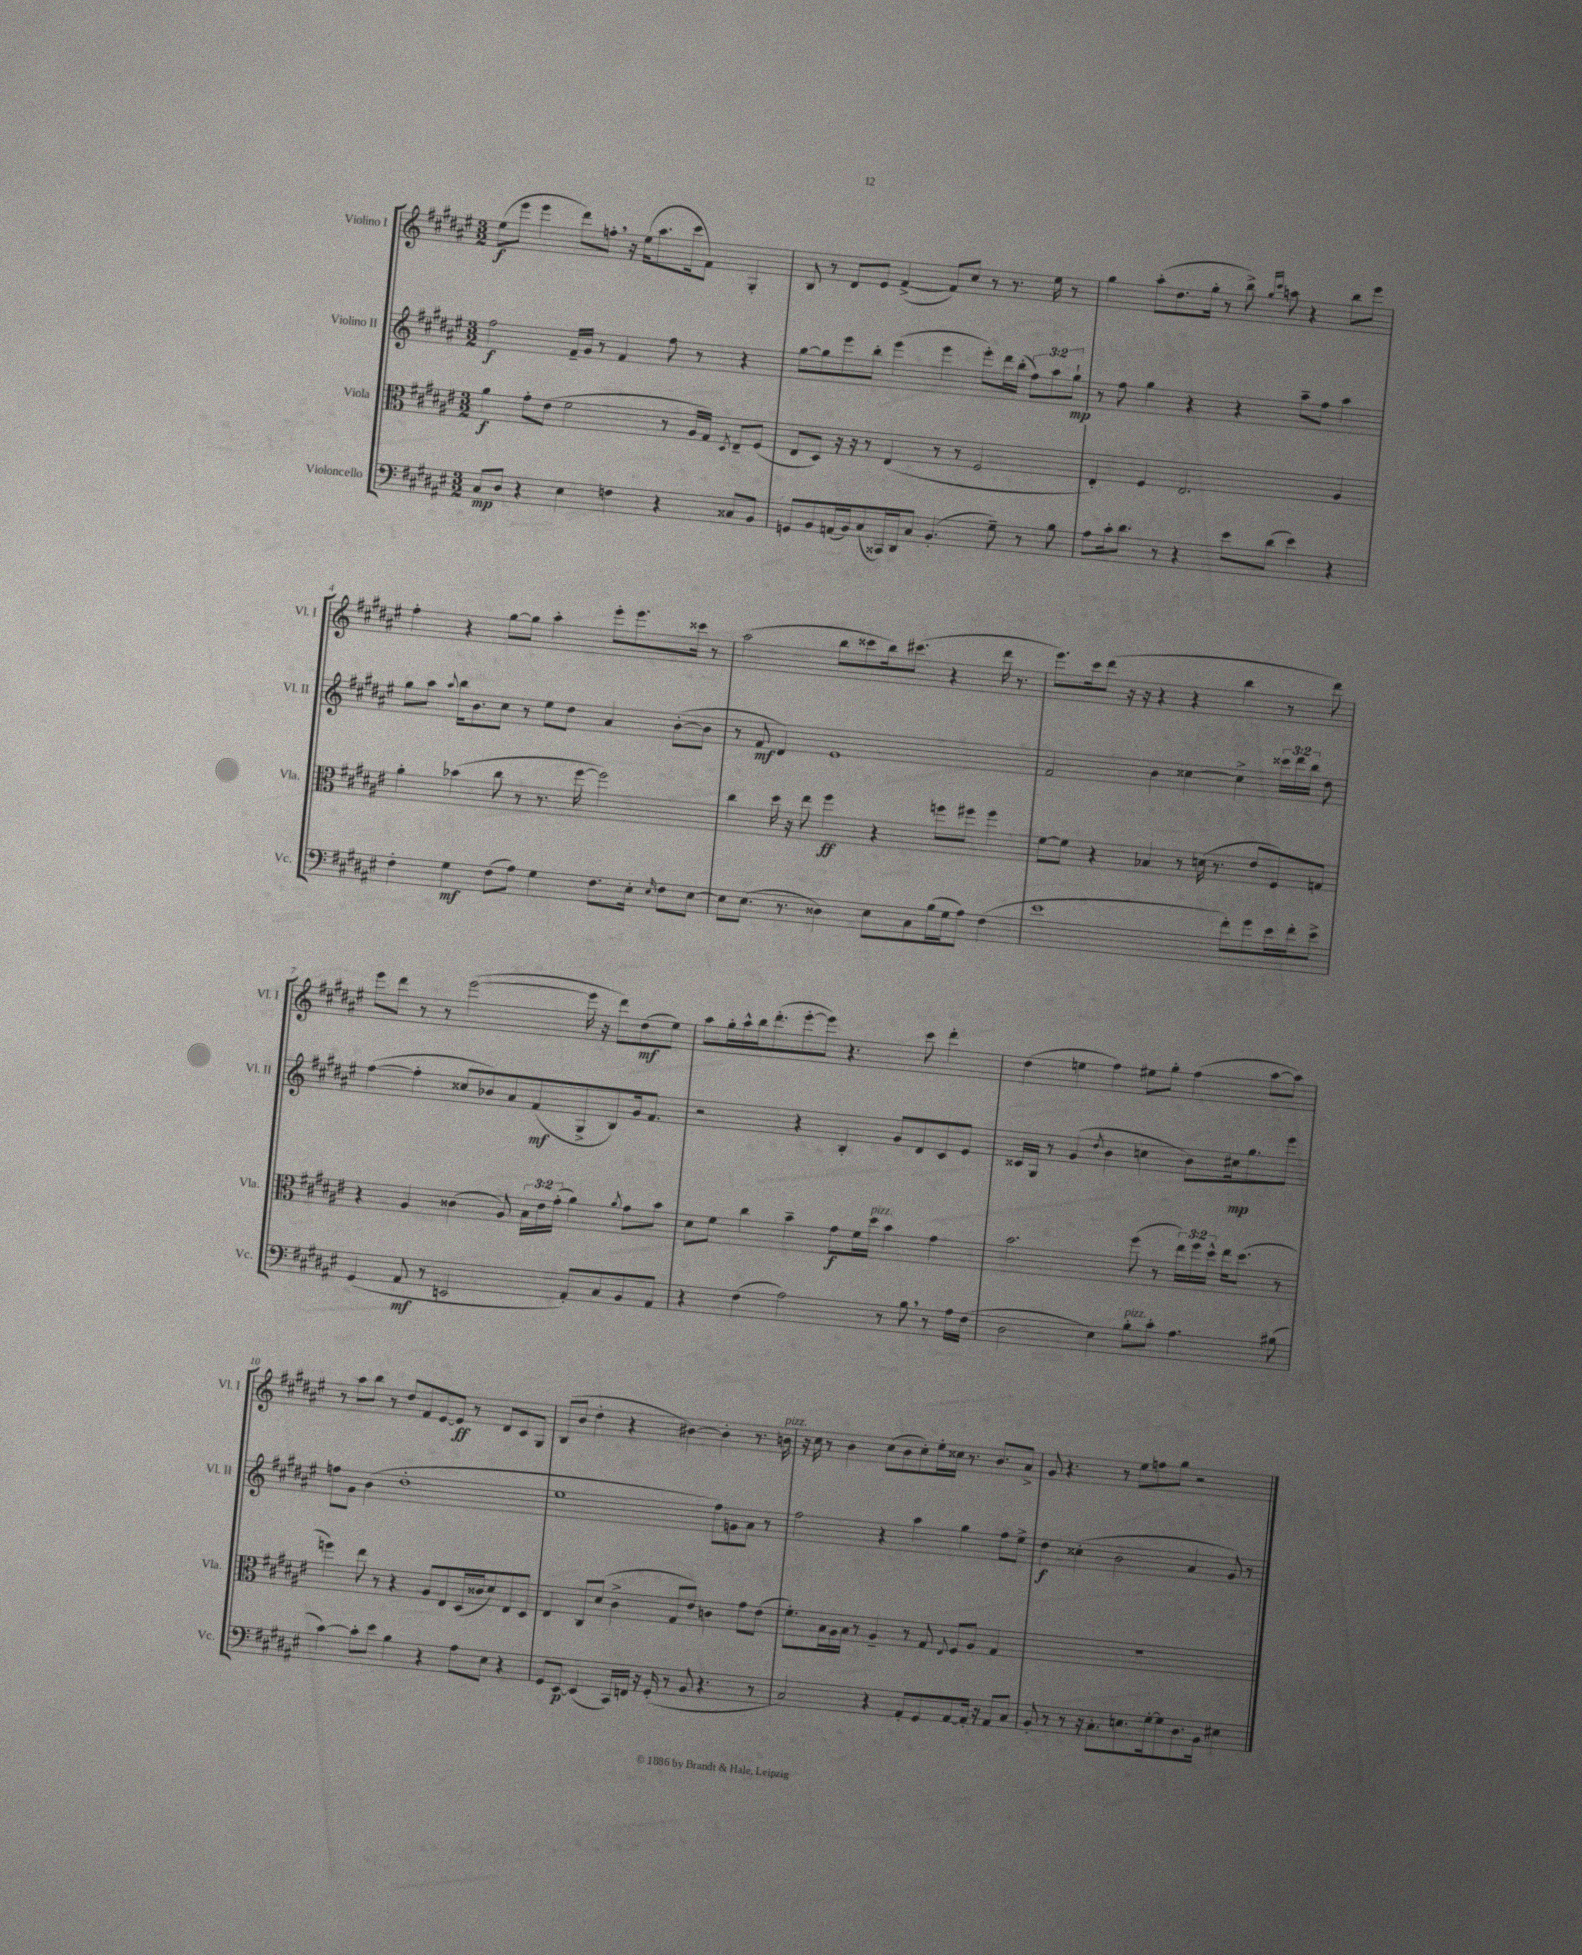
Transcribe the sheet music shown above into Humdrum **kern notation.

**kern	**kern	**kern	**kern
*staff4	*staff3	*staff2	*staff1
*clefF4	*clefC3	*clefG2	*clefG2
*k[f#c#g#d#a#e#]	*k[f#c#g#d#a#e#]	*k[f#c#g#d#a#e#]	*k[f#c#g#d#a#e#]
*M3/2	*M3/2	*M3/2	*M3/2
8C#/L	4a#\	2ff#\	(8ee#\L
8D#/J	.	.	8eee#\J
4r	8g#'\L	.	4eee#\
.	(8e#\J	.	.
4E#\	2f#\	16f#~/LL	8ddd#\L)
.	.	16g#/JJ	.
.	.	8r	8ff'\J
4F\	.	4f#/	16r
.	.	.	(16ee#\LK
.	.	.	8.aa#\
4r	8r	8ff#\	.
.	.	.	16ccc#\k
.	16A#/LL	8r	8f#\J)
.	16G#/JJ)	.	.
.	8qD#/	.	.
8C##/L	8E#~/L	4r	4G#'/
8BB/J	(8F#/J	.	.
=	=	=	=
8GG/L	8E#/L	[8gg#\L	8B/
8BB/	8D#/J)	8gg#\]	8r
(16AA/L	16r	8eee#\	8d#/L
16BB/J)	16r	.	.
(8C#/	8r	8bb'\J	8e#/J
16CC##/L)	(4E#/	(4eee#\	([4f#^/
16DD#/J	.	.	.
8C#/J	.	.	.
(4.BB'/	8r	4eee#\	8f#/]L)
.	8r	.	8cc#/J
.	2F#/	8eee#'\L)	8r
8G#~\)	.	16ddd#\L	8.r
.	.	(16bb'\JJ	.
8r	.	12ff#\L)	.
.	.	.	16ee#\
.	.	12aa#\	.
8B\	.	.	8r
.	.	12gg#`\J	.
=	=	=	=
8A#\L	4E#'/)	8r	4gg#\
16c#'\k	.	8ff#\	.
8.d#\J	.	.	.
.	4F#/	4gg#\	(8aa#'\L
8r	.	.	8.dd#\
4r	2.E#/	4r	.
.	.	.	16gg#'\Jk
.	.	.	8r
8e#\L	.	4r	8bb^\)
.	.	.	16qqgg#/LL
.	.	.	16qqccc#/JJ
(8d#\J	.	.	8aa\
4e#\)	.	8aa#~\L	4r
.	.	8ff#\J	.
4r	4A#/	4aa#\	8bb\L
.	.	.	8eee#\J
=	=	=	=
4F#'\	4a#'\	8gg#\L	4ff#'\
.	.	8aa#\J	.
.	.	8qqaa#/	.
4G#\	(4b-\	16bb\LK	4r
.	.	8.b\	.
(8F#\L	8cc#\	8cc#\J	[8gg#\L
8A#\J)	8r	8r	8gg#\]J
4G#\	8.r	8ee#\L	4aa#'\
.	.	8dd#\J	.
.	[16ff#\	.	.
8.F#\L	2ff#\])	4a#/	8eee#'\L
.	.	.	8.eee#\
16E#'\Jk	.	.	.
16qqE#/	.	.	.
8F#\L	.	([8b'\L	.
.	.	.	16ccc##\Jk
[8E#\J	.	8b\]J	8r
=	=	=	=
8E#\]L	4cc#\	8r	(2aa#\
(8.E#\J	.	8f#/	.
.	16dd#\	4d#/)	.
8.r	16r	.	.
.	8ee#\	.	.
4D##\)	4ff#\	1e#	8bb\L
.	.	.	8ccc##\
8E#\L	4r	.	16bb\k)
.	.	.	(8.ccc#\J
8C#\	.	.	.
(16B\L	8ff\L	.	4r
16G#\J	.	.	.
8A#\J)	8ff#\J	.	.
(4F#\	4ff#\	.	16ddd#\
.	.	.	8.r
=	=	=	=
1e#	[8f#\L	2f#/	8.eee#\L)
.	8f#\]J	.	.
.	.	.	16ccc#\k
.	4r	.	(8ddd#\J
.	.	.	16r
.	.	.	16r
.	4B-/	4b\	4r
.	8r	[4cc##\	4r
.	(16d\	.	.
.	8.r	.	.
8f#'\L)	.	4cc##^\]	4bb\
8g#\	8e#/L	.	.
16e#\L	8F#/)	24ccc##\LL	8r
.	.	24ddd#\	.
16f#'\J	.	.	.
.	.	24bb\JJ	.
8e#^\J	8G/J	8dd#\	8ddd#\)
=	=	=	=
(4GG#/	4r	([4ff#\	8eee#\L
.	.	.	8ddd#\J
8AA#/	4A#/	4ff#'\]	8r
8r	.	.	8r
2EE/	(4c##\	8cc##/L	([2eee#\
.	.	8b-/)	.
.	8A#/)	8a#/	.
.	24B\LL	(8f#/	.
.	24e#\	.	.
.	(24g#'\JJ	.	.
8AA#'/L)	4a#\)	8G#^/	16eee#\]
.	.	.	16r
8C#/	.	8B/)	8ddd#\L)
.	8qa#/	.	.
8BB/	8g#\L	16g#/k	(8dd#\
.	.	8.f#/J	.
8AA#/J	8b\J	.	8ee#\J)
=	=	=	=
4r	8d#\L	2r	8aa#\L
.	8f#\J	.	16gg#'\L
.	.	.	16aa#^^\
(4F#\	4cc#\	.	16bb\J
.	.	.	(8.ddd#'\
2A#\)	4b~\	4r	[8eee#'\
.	.	.	8eee#\]J)
.	8g#\L	4B'/	4.r
.	16f#\L	.	.
.	16dd#\JJ	.	.
8r	4b\	8g#/L	.
8B\	.	8d#/	8ccc#\
8r	4g#\	8c#/	4ddd#'\
16A#\LL	.	8e#/J	.
(16F#\JJ	.	.	.
=	=	=	=
2D#\	2.b\	16c##/LL	(4dd#\
.	.	16G#/JJ	.
.	.	8r	.
.	.	(4g#/	4ee\
.	.	8qdd#/	.
4E#\)	.	4b\	4ff#\)
8B'\L	(8ff#\	4cc\	8ee#\L
8c#'\J	8r	.	8gg#'\J
4.A#\	24ee#\LL)	8b\L)	(4ff#\
.	24ff#\	.	.
.	24dd#^^\JJ	.	.
.	16ee#\LK	16cc#\k	.
.	(8.dd#\J	8.gg#\	.
.	.	.	[8aa#\L
(8B#\	8r	8eee#\J	8aa#\]J)
=	=	=	=
[4c#\)	4ff\)	8ff\L	8r
.	.	8g#\J	8aa#\L
8c#'\]L	8ee#\	(4b\	8bb\J
8e#\J	8r	.	8r
4B\	4r	1dd#'	8dd#/L
.	.	.	8f#/
4r	8A#/L	.	[8e#/
.	8E#/	.	8e#/]J
8A#\L	(16D#/L	.	8r
.	16c##/J	.	.
8E#\J	8d#/)	.	8d#/L
4r	8E#/	.	8c#/
.	8D#/J	.	8G#/J
=	=	=	=
8GG#/L	4E#/	1ee#	(8B/L
[8EE#/J	.	.	8b/J
(4EE#/]	8C#/L	.	4dd#'\
.	(8d#/J	.	.
16CC#/LL)	4c#^\	.	4r
16FF/JJ	.	.	.
16r	.	.	.
(16GG#'/	.	.	.
8r	8G#/L	.	[4b#\)
8BB/	8e#/J)	.	.
4.r	4c\	8ff#\L)	4b#'\]
.	.	8g\	.
.	8g#\L	8a#\J	8.r
8r	(8e#\J	8r	.
.	.	.	16b\
=	=	=	=
2C#/)	8.f#'\L)	2ff#\	16r
.	.	.	16cc#\
.	.	.	8r
.	16B\L	.	.
.	16A#\	.	4b\
.	16B\JJ	.	.
.	8r	.	.
4r	4A#~/	4r	(8cc#\L
.	.	.	8b\
8AA#'/L	8r	4aa#\	8cc#'\)
8GG#/	8G#/	.	16ee#'\L
.	.	.	16cc##\JJ
.	8qqE#/	.	.
[8AA#/	8F#/L	4gg#\	8.r
16AA#'/]Jk	8A#/J	.	.
16r	.	.	8.b/L
8AA#/L	4G#/	8ff#\L	.
8C#/J	.	8ee#^\J	8a#^/J
=	=	=	=
8BB'/	1.r	4dd#\	8g#/
8r	.	.	4.r
8r	.	(4cc##'\	.
16r	.	.	.
8.C#'\L	.	.	.
.	.	2b\	8r
8.E\	.	.	8ee#\L
.	.	.	8ff\
[16G#'\k	.	.	.
8G#\]	.	.	8gg#\J
8.D#\	.	4a#/	2r
16BB\Jk	.	.	.
4E#\	.	8g#/)	.
.	.	8r	.
==	==	==	==
*-	*-	*-	*-
